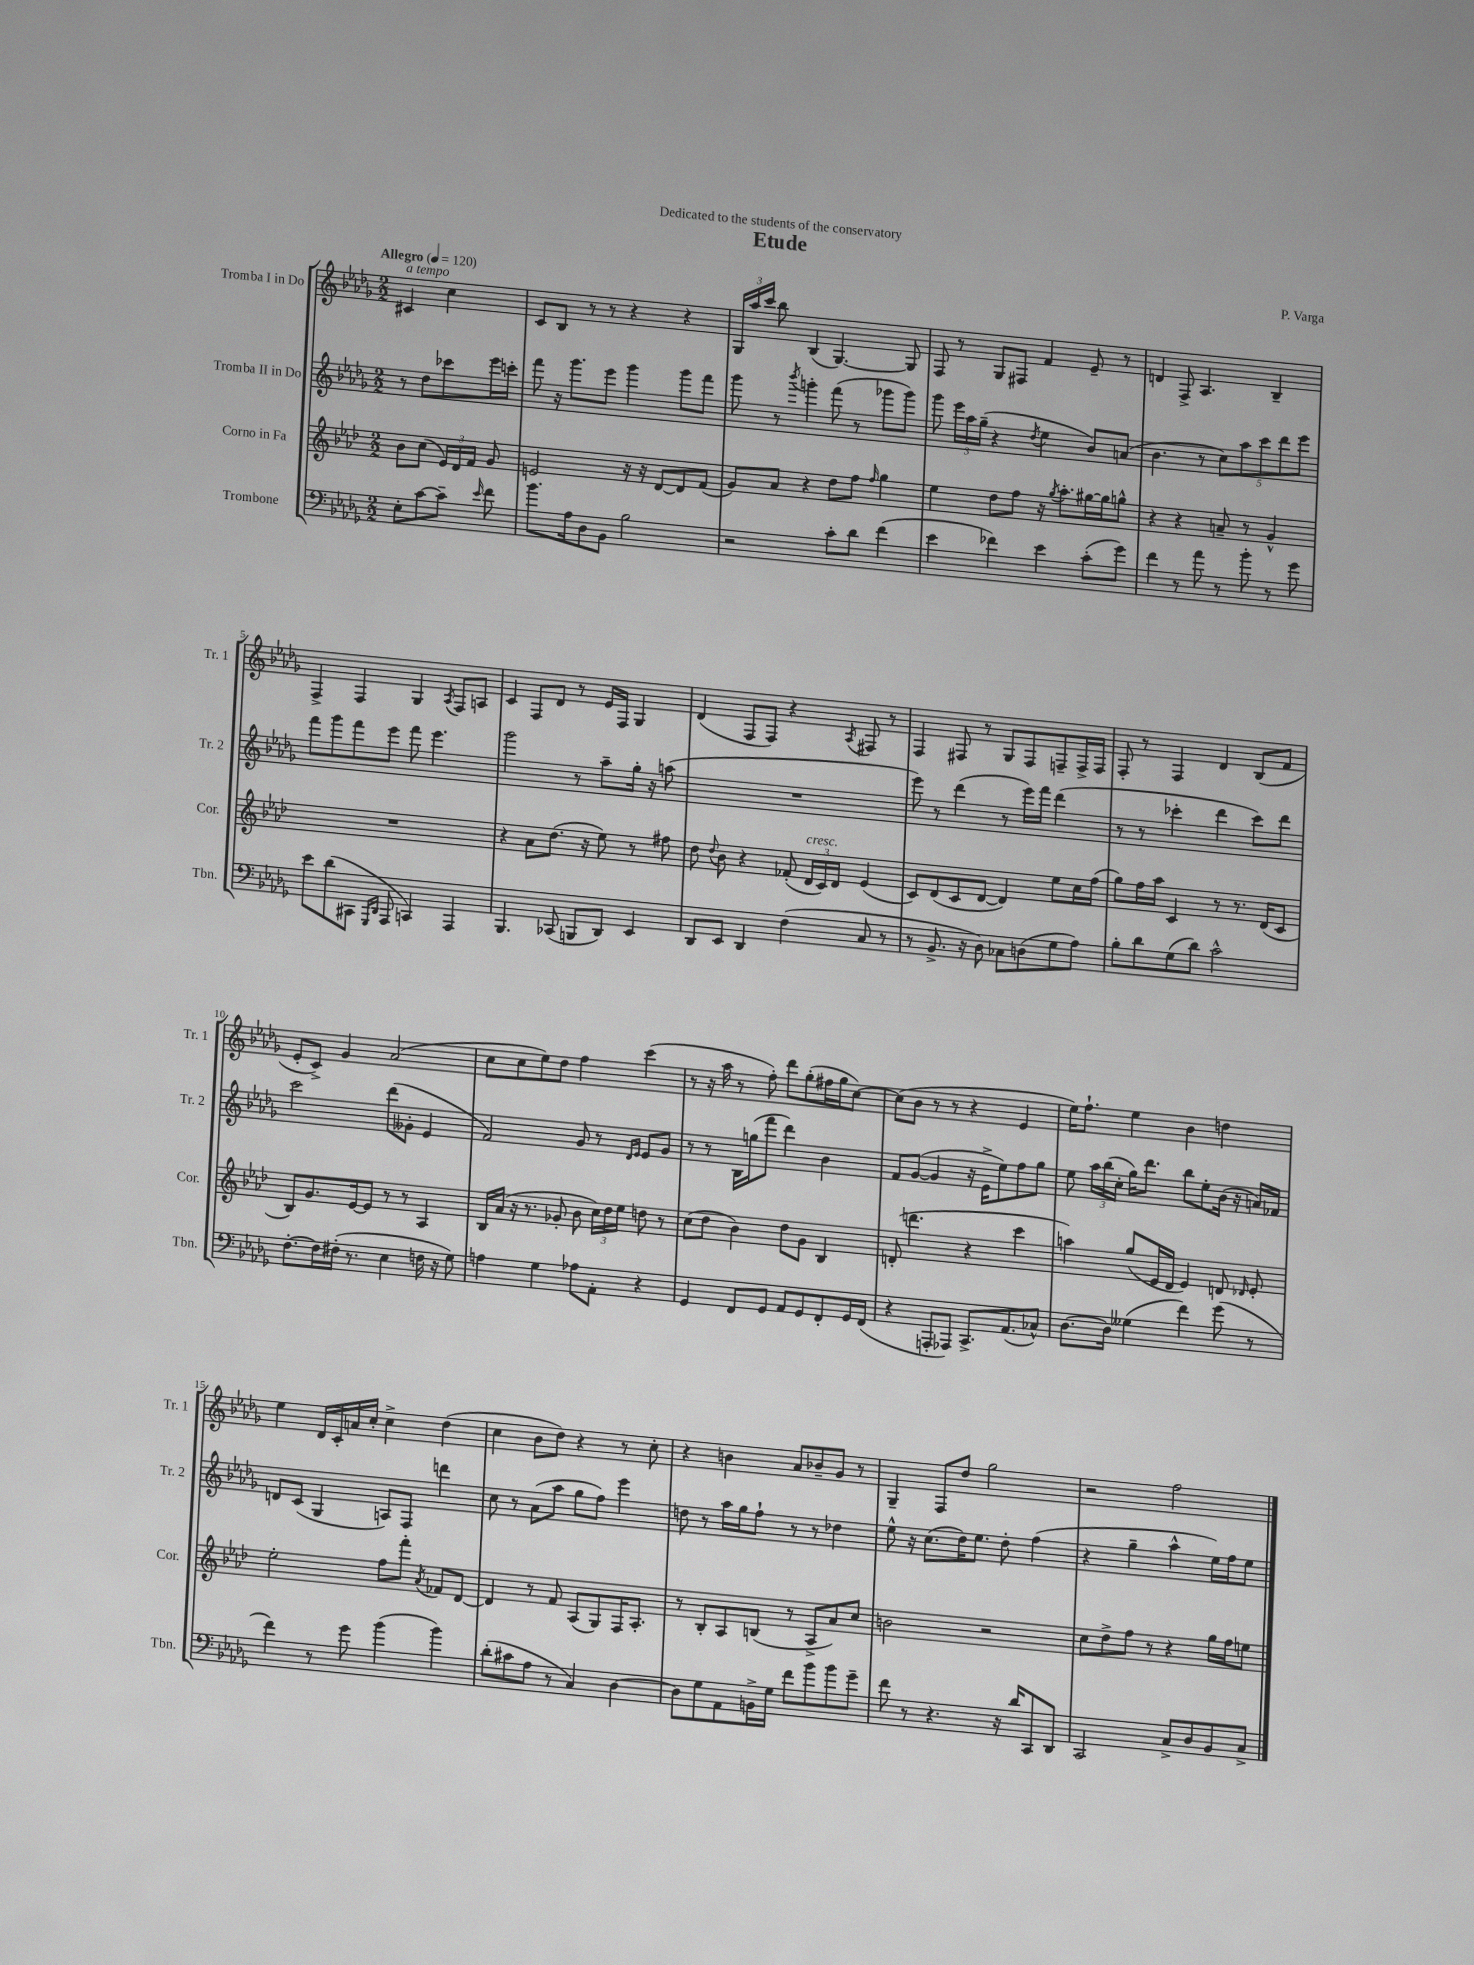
\header { title = "Etude" composer = "P. Varga" dedication = "Dedicated to the students of the conservatory" }
<<
\new StaffGroup <<
\new Staff = "s0" \with { instrumentName = "Tromba I in Do" shortInstrumentName = "Tr. 1" } {
    \clef treble \key des \major \numericTimeSignature \time 2/2 \partial 2 \tempo "Allegro" 4 = 120
    \autoBeamOff cis'4^\markup { \italic "a tempo" } c''4 |
    c'8[ bes8] r8 r8 r4 r4 |
    \tuplet 3/2 { ges16[ aes''16 c'''16] } bes''8 bes4( ges4.~) ges8 |
    f8 r8 ges8[ fis8] f'4 ees'8-- r8 |
    d'4 f8-> aes4. bes4-- |
    f4-> f4 ges4 \acciaccatura { aes8 } f8[ a8] |
    c'4 f8[ des'8] r8 ees'16[ f16] ges4 |
    des'4( f8[ f8]) r4 \acciaccatura { aes8 } fis8 r8 |
    f4 fis8 r8 ges8[ fis8 f8-- f16-> f16] |
    f8-. r8 f4 des'4 bes8[( f'8] |
    ees'8[-. c'8]->) ges'4 aes'2( |
    c''8[ c''8 ees''8) des''8] f''4 c'''4( |
    r8 r16 aes''16 r8 f''8-.) des'''8[ ges''8-.( fis''16 ges''16 c''8]~) |
    c''8[( bes'8] r8 r8 r4 ees'4 |
    ees''16[) f''8.]-! ees''4 bes'4 d''4 |
    ees''4 des'16[ c'16-. a'16 c''16]-. c''4-> des''4( |
    c''4 bes'8[ des''8]) r4 r8 c''8-. |
    r4 b'4 aes'8[ bes'8-- ges'8] r8 |
    ges4-- f8[ des''8] ges''2 |
    r2 f''2 \bar "|." |
}
\new Staff = "s1" \with { instrumentName = "Tromba II in Do" shortInstrumentName = "Tr. 2" } {
    \clef treble \key des \major \numericTimeSignature \time 2/2 \partial 2
    \autoBeamOff r8 des''8[ ces'''8 ees'''16 c'''16]-. |
    f'''8 r16 ges'''8.[ ees'''8] ges'''4 ges'''8[ f'''8] |
    ges'''8 r8 \acciaccatura { bes'''8 } g'''4-. f'''8( r8 ges'''8[ ges'''8]) |
    ges'''8 \tuplet 3/2 { ees'''16[ aes''16 ges''16]--( } r4 \acciaccatura { des''8 } ees''4 bes'8[) a'8]( |
    bes'4. r8 \tuplet 5/4 { c''8[) aes''8 c'''8 des'''8 ees'''8] } |
    f'''8[ ges'''8 f'''8 ees'''8] f'''8 ees'''4. |
    ges'''2 r8 aes''8[-- ges''16]-. r16 a''8( |
    R1 |
    ees'''8) r8 des'''4( r8 ees'''16[) f'''16] des'''4( |
    r8 r8 ces'''4-. des'''4 ces'''8[) des'''8] |
    c'''2 des'''8[( geses'8]-. ees'4 |
    f'2) ges'8 r8 \grace { des'16[ ees'16] } ees'8[ ges'8] |
    r8 r8 bes16[ g''16( f'''8] des'''4) bes'4 |
    f'8[ ges'8]~( ges'4 r16 ees'16[-> ees''8) f''8 ges''8] |
    ees''8 \tuplet 3/2 { aes''16[ bes''16( c''16]-. } ges''16[) des'''8.] bes''8[ ees''8-. bes'16]( r16 a'16[) fes'16] |
    d'8[ c'8]( ges4 a8[) f8] d'''4 |
    c''8 r8 aes'8[( aes''8] ges''8[ f''8]) ees'''4 |
    d''8 r8 aes''16[ ges''16 f''8]-! r8 r8 des''4 |
    ees''8-^ r16 c''8.[( des''16) ees''8.] des''8-. f''4( |
    r4 ges''4-- aes''4-^ ees''16[) f''16 ees''8] \bar "|." |
}
\new Staff = "s2" \with { instrumentName = "Corno in Fa" shortInstrumentName = "Cor." } {
    \clef treble \key aes \major \numericTimeSignature \time 2/2 \partial 2
    \autoBeamOff bes'8[ c''8]( \tuplet 3/2 { ees'16[) des'16 f'16] } g'8 |
    e'2 r16 r16 des'8[~ des'8 f'8]( |
    g'8[) aes'8] r4 des''8[ f''8] \grace { f''16 } g''4 |
    ees''4 des''8[ f''8] r16 \acciaccatura { g''8 } aes''8.[-. gis''16~ gis''16 g''8]-^ |
    r4 r4 a'8-- r8 g'4-^ |
    R1 |
    r4 aes'8[ des''8.]( r16 ees''8) r8 fis''8 |
    des''8 \appoggiatura { des''8 } bes'8 r4 fes'8-.( \tuplet 3/2 { des'16[^\markup { \italic "cresc." } c'16) des'16] } ees'4( |
    c'8[) des'8( c'8 des'8]~ des'4) ees''8[ c''16 f''16]( |
    g''8[) f''16 aes''16] c'4 r8 r8. des'16[( c'8] |
    bes8[) g'8. ees'16~ ees'8] r8 r8 aes4 |
    bes16[ aes'16]( r16 r8. ges'8-. bes'8 \tuplet 3/2 { c''16[) des''16 ees''16] } d''8 r8 |
    c''8[( des''8] bes'4) des''8[ g'8] bes4 |
    d'8-.( d'''4. r4 c'''4 |
    a''4) g''8[( ees'16 des'16] ees'4) d'8 \grace { des'16 } ees'8-. |
    ees''2-. f''8[ f'''8]-. \acciaccatura { aes'8 } fes'8[ des'8]~ |
    des'4 r8 f'8 aes8[( g8) f16 aes8.]-. |
    r8 bes8[-. aes8 b8]( r8 aes8[-> aes'8) c''8] |
    b'2 r2 |
    c''8[ des''8-> f''8] r8 r4 g''16[ f''16 e''8] \bar "|." |
}
\new Staff = "s3" \with { instrumentName = "Trombone" shortInstrumentName = "Tbn." } {
    \clef bass \key des \major \numericTimeSignature \time 2/2 \partial 2
    \autoBeamOff ees8[-. c'8~ c'8]-- \grace { ees'16 } f'8 |
    bes'8.[ aes16 des8 bes,8] bes2 |
    r2 c'8[-. des'8] f'4( |
    ees'4 fes'4) ees'4 c'8[-.( ges'8]) |
    f'4 r8 aes'8 r8 bes'8-. r8 ges'8 |
    ees'8[ des'8( cis,8] \grace { ges,,16[ des,16] } aes,,8 c,4) aes,,4 |
    bes,,4. ces,8( b,,8[ des,8]) ees,4 |
    des,8[ ees,8] des,4 f4( c8 r8 |
    r8 bes,8.-> r16 des8) ces8[ d8( ges8 aes8]) |
    bes8[-. des'8 ges8( des'8]) c'2-^ |
    f8.[~-. f16 fis16]-.( r8. ees4 f16 r16 ges8) |
    a4 ges4 aes8[ aes,8]-. r4 |
    ges,4 f,8[ ges,8] aes,8[ ges,8 f,8-. ges,16 f,16]( |
    r4 a,,8[-. aes,,8]) c,8.[-> aes,8.( ces8]-^) |
    des8.[~ des16] geses4( f'4) ges'8( r8 |
    f'4) r8 ges'8 bes'4( bes'4) |
    des'8[-.( cis'8 aes8] r8 c4) des4~ |
    des8[ ges8 aes,8 b,16-> ges16] f'8[ bes'8 bes'8 ges'8]-- |
    f'8 r8 r4. r16 des'16[ c,8 des,8] |
    c,2 c8[-> des8 bes,8 c8]-> \bar "|." |
}
>>
>>
